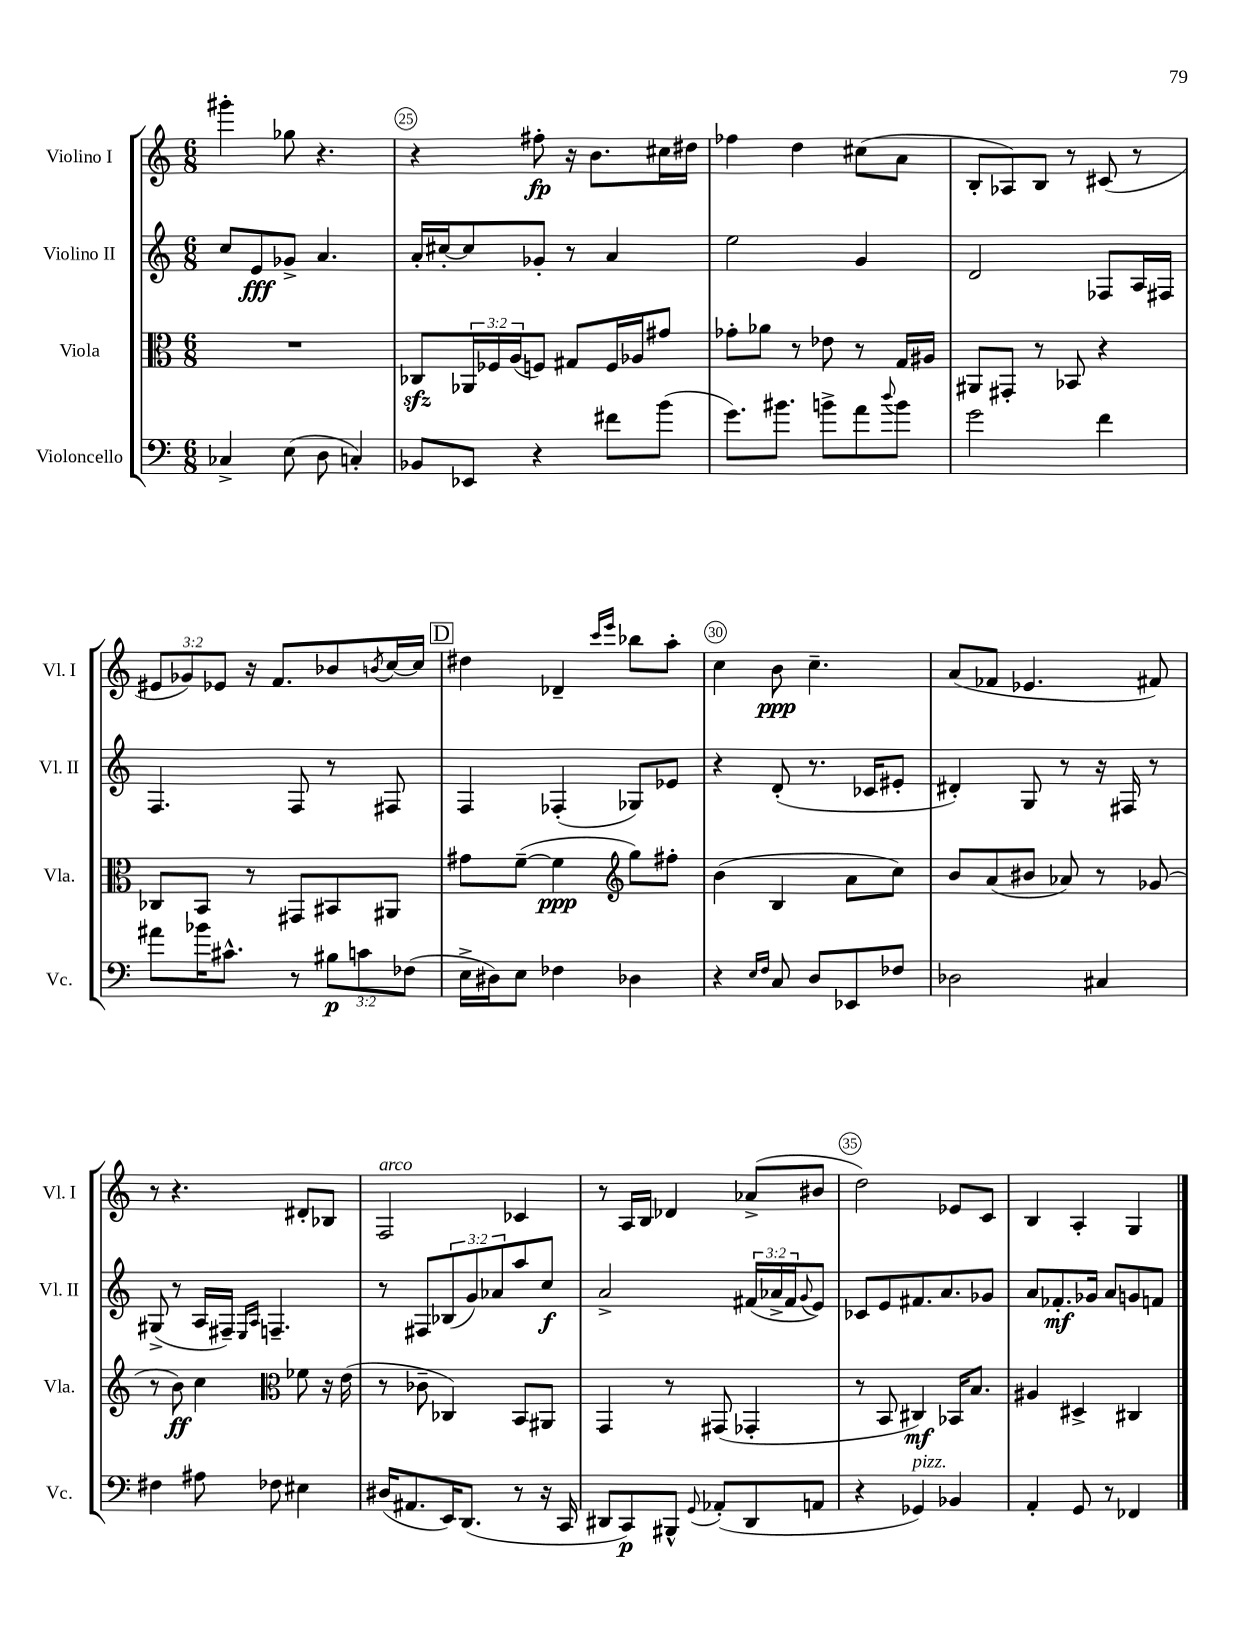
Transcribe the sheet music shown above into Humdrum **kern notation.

**kern	**kern	**kern	**kern
*staff4	*staff3	*staff2	*staff1
*clefF4	*clefC3	*clefG2	*clefG2
*k[]	*k[]	*k[]	*k[]
*M6/8	*M6/8	*M6/8	*M6/8
4C-^/	2.r	8cc/L	4ggg#'\
.	.	8e/	.
(8E\	.	8g-^/J	8gg-\
8D\	.	4.a/	4.r
4C'/)	.	.	.
=	=	=	=
8BB-/L	8C-/L	16a'/LL	4r
.	.	[16cc#'/J	.
8EE-/J	24AA-/L	8cc#/]	.
.	24F-/	.	.
.	(24A/J	.	.
4r	8F/J)	8g-'/J	8ff#'\
.	8G#/L	8r	16r
.	.	.	8.b\L
8f#\L	16F/L	4a/	.
.	16A-/J	.	.
(8b\J	8g#/J	.	16cc#\L
.	.	.	16dd#\JJ
=	=	=	=
8.g\L)	8g-'\L	2ee\	4ff-\
.	8a-\J	.	.
8.b#\J	.	.	.
.	8r	.	4dd\
8b^\L	8e-\	.	.
8a\	8r	4g/	(8cc#\L
8qqdd/	.	.	.
8b\J	16G/LL	.	8a\J
.	16A#/JJ	.	.
=	=	=	=
2g\	8AA#/L	2d/	8B'/L
.	8GG#'/J	.	8A-/)
.	8r	.	8B/J
.	8BB-/	.	8r
4f\	4r	8F-/L	(8c#/
.	.	16A/L	8r
.	.	16F#/JJ	.
=	=	=	=
8a#\L	8C-/L	4.F/	12e#/L
.	.	.	12g-/)
16b-\K	8BB/J	.	.
.	.	.	12e-/J
8.c#^^\J	.	.	.
.	8r	.	16r
.	.	.	8.f/L
8r	8GG#/L	8F/	.
12B#\L	8BB#/	8r	8b-/
12c\	.	.	.
.	.	.	8qb/
.	8AA#/J	8F#/	[16cc/L
(12F-\J	.	.	.
.	.	.	16cc/]JJ
=	=	=	=
16E^\LL	8g#\L	4F/	4dd#\
16D#\J)	.	.	.
8E\J	([8f~\J	.	.
4F-\	4f\]	(4F-'/	4d-~/
*	*clefG2	*	*
.	.	.	16qqccc/LL
.	.	.	16qqeee/JJ
4D-\	8gg\L)	8G-/L)	8bb-\L
.	8ff#'\J	8e-/J	8aa'\J
=	=	=	=
4r	(4b\	4r	4cc\
16qqE/LL	.	.	.
16qqF/JJ	.	.	.
8C/	4B/	(8d'/	8b\
8D/L	.	8.r	4.cc~\
8EE-/	8a\L	.	.
.	.	16c-/LK	.
8F-/J	8cc\J)	8e#'/J	.
=	=	=	=
2D-\	8b/L	4d#'/)	(8a/L
.	(8a/	.	8f-/J
.	8b#/J	8G/	4.e-/
.	8a-/)	8r	.
4C#/	8r	16r	.
.	.	16F#/	.
.	(8g-/	8r	8f#/)
=	=	=	=
4F#\	8r	(8G#^/	8r
.	8b\)	8r	4.r
8A#\	4cc\	16A/LL	.
.	.	16F#~/JJ)	.
.	.	16qqE/LL	.
.	.	16qqA/JJ	.
8F-\	.	4.F~/	.
*	*clefC3	*	*
4E#\	8f-\	.	8d#'/L
.	16r	.	8B-/J
.	(16e\	.	.
=	=	=	=
(16D#/LK	8r	8r	2F/
8.AA#/	.	.	.
.	8c-~\	8F#/L	.
16EE/K)	4C-/)	(12B-/	.
(8.DD/J	.	.	.
.	.	12g/)	.
.	.	12a-/	.
8r	8BB/L	8aa/	4c-/
16r	8AA#/J	8cc/J	.
16CC/	.	.	.
=	=	=	=
8DD#/L	4GG/	2a^/	8r
8CC/)	.	.	16A/LL
.	.	.	16B/JJ
8BBB#^^/J	8r	.	4d-/
8qqGG/	.	.	.
(8AA-'/L	(8GG#/	.	.
8DD#/	4GG-'/	(24f#/LL	(8a-^/L
.	.	24a-^/	.
.	.	24f#/J	.
.	.	8qqg/	.
8AA/J	.	8e/J)	8b#/J
=	=	=	=
4r	8r	8c-/L	2dd\)
.	8BB/	8e/	.
4GG-/)	4C#/)	8.f#/	.
.	.	8.a/	.
4BB-/	16BB-/LK	.	8e-/L
.	8.B/J	.	.
.	.	8g-/J	8c/J
=	=	=	=
4AA'/	4A#/	8a/L	4B/
.	.	8.f-'/	.
8GG/	4D#^/	.	4A'/
.	.	16g-/Jk	.
8r	.	8a/L	.
4FF-/	4C#/	8g/	4G/
.	.	8f/J	.
==	==	==	==
*-	*-	*-	*-
